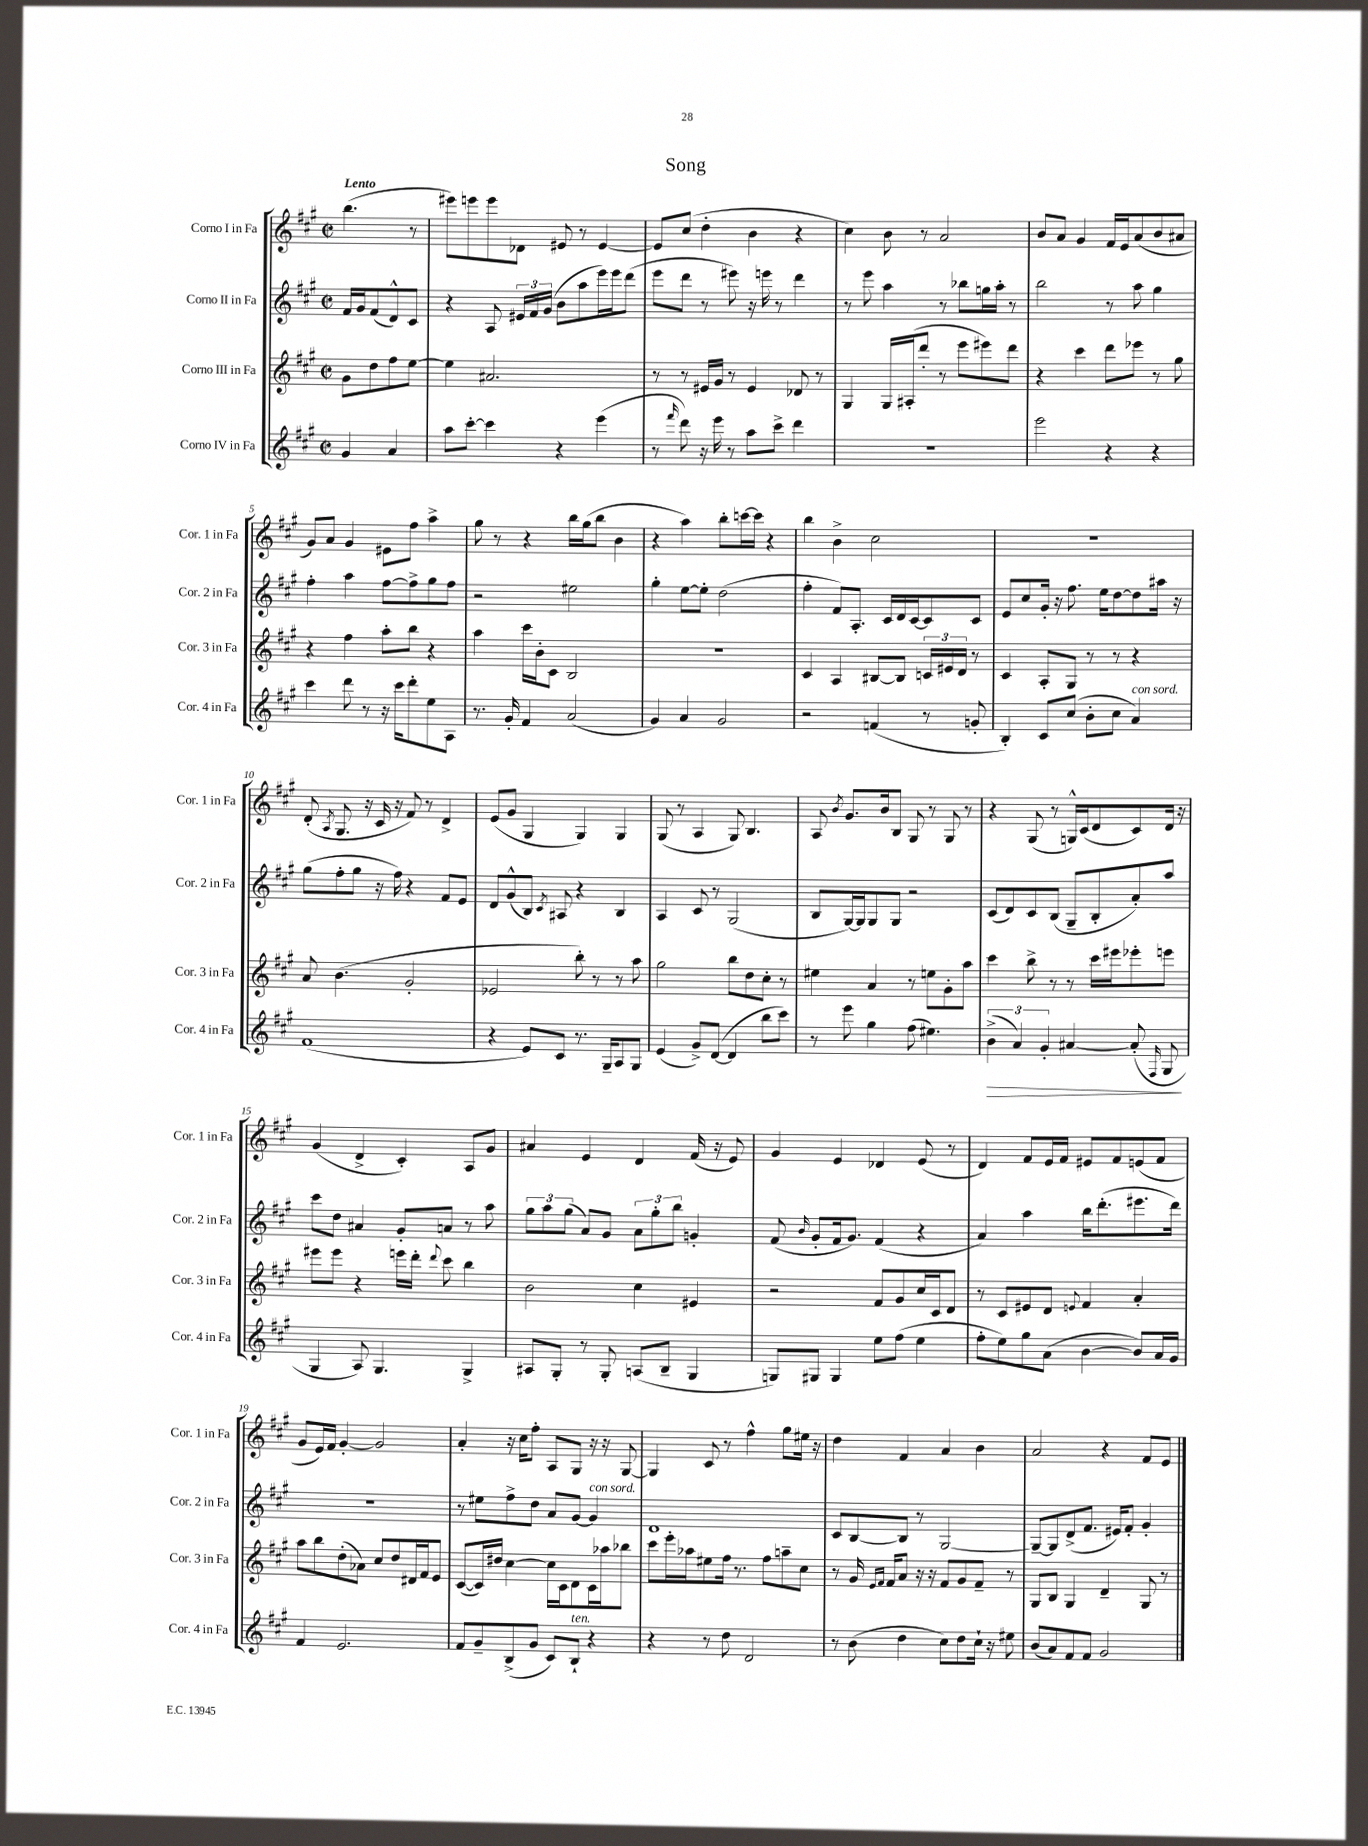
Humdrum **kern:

**kern	**kern	**kern	**kern
*staff4	*staff3	*staff2	*staff1
*clefG2	*clefG2	*clefG2	*clefG2
*k[f#c#g#]	*k[f#c#g#]	*k[f#c#g#]	*k[f#c#g#]
*M2/2	*M2/2	*M2/2	*M2/2
*met(c|)	*met(c|)	*met(c|)	*met(c|)
4g#	8g#	16f#	(4.bb
.	.	16g#	.
.	8dd	(8f#	.
4a	8ff#	8d^^)	.
.	[8ee	8c#	8r
=	=	=	=
8aa	4ee]	4r	8eee#)
[8ccc#'	.	.	8eee
4ccc#]	2.a#	8A	8eee
.	.	24e#	8d-
.	.	24f#	.
.	.	(24g#	.
4r	.	8b	8e#
.	.	8aa	8r
(4eee	.	16eee)	[4e#
.	.	16eee	.
.	.	(8ddd	.
=	=	=	=
8r	8r	8eee	8e#]
16qqfff#	.	.	.
8ddd)	8r	8ddd	(8cc#
16r	16e#	8r	4dd'
16eee	16g#	.	.
8r	8r	8eee#)	.
8aa	4e#	16r	4b
.	.	16eee	.
8ccc#^	.	8r	.
4ddd	8d-	4ddd	4r
.	8r	.	.
=	=	=	=
1r	4G#	8r	4cc#)
.	.	8eee	.
.	16G#	4aa	8b
.	(16A#'	.	.
.	8ddd'	.	8r
.	8r	8r	2a
.	8eee	8bb-	.
.	8eee#)	16gg	.
.	.	16aa'	.
.	8ddd	8r	.
=	=	=	=
2eee	4r	2bb	8b
.	.	.	8a
.	4ccc#	.	4g#
4r	8ddd	8r	16f#
.	.	.	16e
.	8eee-	8aa	(8a
4r	8r	4gg#	8b
.	8gg#	.	8a#
=	=	=	=
4ccc#	4r	4ff#'	8g#)
.	.	.	8a
8ddd	4ff#	4aa	4g#
8r	.	.	.
16r	8aa'	[8ff#	8e#
16ccc#	.	.	.
8ddd'	8bb	8ff#^]	8ff#
8ee	4r	8gg#	4aa^
8A	.	8ff#	.
=	=	=	=
8.r	4aa	2r	8gg#
.	.	.	8r
16g#'	.	.	.
4f#	16ccc#	.	4r
.	16b'	.	.
.	8c#	.	.
(2a	2B	2ee#	16bb
.	.	.	(16gg#
.	.	.	8bb
.	.	.	4b
=	=	=	=
4g#)	1r	4gg#'	4r
4a	.	[8ee	4aa)
.	.	8ee']	.
2g#	.	(2dd	8bb'
.	.	.	[16ccc
.	.	.	16ccc]
.	.	.	4r
=	=	=	=
2r	4c#	4ff#'	4bb
.	4A	8f#)	4b^
.	.	8.A'	.
(4f	[8B#	.	2cc#
.	.	16c#	.
.	8B#]	16d	.
.	.	[16c#	.
8r	24c	8c#]	.
.	24e#	.	.
.	24d	.	.
8g'	8r	8c#	.
=	=	=	=
4B')	4c#	8e	1r
.	.	8cc#	.
8c#	8A'	16g#'	.
.	.	16r	.
(8cc#	8G#	8.ff#	.
8b'	8r	.	.
.	.	16ee	.
8cc#	8r	[8dd	.
4a)	4r	8dd]	.
.	.	16aa#	.
.	.	16r	.
=	=	=	=
(1f#	8a	(8gg#	(8d'
.	.	.	8qA
.	(4.b	8ff#'	8.G#
.	.	8gg#	.
.	.	.	16r
.	.	16r	16c#
.	.	16ff#)	16r
.	2g#'	4r	8f#)
.	.	.	8r
.	.	8f#	4d^
.	.	8e	.
=	=	=	=
4r	2e-	8d	(8e
.	.	(8g#^^	8g#
8e)	.	8B)	4G#
.	.	8qc#	.
8c#	.	8A#	.
8.r	8bb')	4r	4G#)
.	8r	.	.
16G#~	.	.	.
8A	8r	4B	4G#
8G#	8aa	.	.
=	=	=	=
(4e	2gg#	4A	(8G#
.	.	.	8r
8g#^)	.	8c#	4A
([8d	.	8r	.
4d]	8bb	(2G#	8G#)
.	8dd	.	4.B
8bb	8cc#'	.	.
8ccc#)	8r	.	.
=	=	=	=
8r	4ee#	8B	8A
.	.	.	8qb
8eee	.	[16G#)	8.g#
.	.	16G#]	.
4gg#	4a	8G#	.
.	.	.	16b
.	.	8G#	8B
(8ff#	8r	2r	8G#
4.ee#)	8ee	.	8r
.	8g#'	.	8G#
.	8aa	.	8r
=	=	=	=
(6b^	4ccc#	(8c#	4r
.	.	8d)	.
6a)	.	.	.
.	8bb^	8c#	(8G#
6g#'	.	.	.
.	8r	(8B	8r
[4a#	8r	8G#~	16G^^)
.	.	.	(16c#
.	16ccc#	8B'	8d
.	16eee#	.	.
(8a#']	8eee-'	8a')	8c#)
16qqF#	.	.	.
8G#	8eee	8aa	16d
.	.	.	16r
=	=	=	=
4G#	8eee#	8ccc#	(4g#
.	8eee#	8dd	.
8A)	4r	4a#	4d^
4.G#	.	.	.
.	16eee	8g#'	4c#')
.	16ddd'	.	.
.	8qqddd	.	.
.	8ccc#	8a	.
4G#^	4bb	8r	8A
.	.	8aa	8g#
=	=	=	=
8A#	2b	12gg#	4a#
.	.	12aa	.
8G#'	.	.	.
.	.	(12gg#	.
8r	.	8a)	4e
8G#'	.	8g#	.
(8A	4cc#	12a	4d
.	.	12gg#'	.
8B~	.	.	.
.	.	12bb	.
4G#	4e#	4g'	(16f#
.	.	.	16r
.	.	.	8e)
=	=	=	=
8G)	2r	(8f#	4g#
.	.	16qqb	.
8G#	.	8g#'	.
4G#	.	16f#	4e
.	.	8.g#)	.
8ee	8f#	(4f#	4d-
(8ff#	8g#	.	.
4ee	16cc#	4r	(8e
.	16c#	.	.
.	8d	.	8r
=	=	=	=
8ff#'	8r	4a)	4d)
8ee)	8c#	.	.
8gg#	8e#	4aa	8f#
(8a	8d	.	16e
.	.	.	16f#
.	8qqe	.	.
[4b	4f#	16bb	8e#
.	.	(8.ddd'	.
.	.	.	8f#
8b])	4a'	8.eee#	(8e
16a	.	.	8f#
16g#	.	16ddd)	.
=	=	=	=
4f#	8aa	1r	8g#
.	8bb	.	16e)
.	.	.	16f#
2.e	(8dd'	.	[4g#'
.	8a-)	.	.
.	8cc#	.	2g#]
.	8dd	.	.
.	16d#	.	.
.	16f#	.	.
.	8e	.	.
=	=	=	=
8f#	([8c#	8r	4a'
8g#~	16c#])	8ee#	.
.	16dd#	.	.
(8B^	[4cc#	8ff#^	16r
.	.	.	16cc#
8g#	.	8dd	8ff#'
8c#)	16cc#]	8a	8A
.	16c#	.	.
8B`	8d	[8g#	8G#
4r	16c#	4g#]	16r
.	16aa-	.	16r
.	8bb-	.	[8G#
=	=	=	=
4r	8ccc#	1d	4G#]
.	16eee'	.	.
.	16aa-	.	.
8r	8ee#	.	8c#
8dd	16ff#	.	8r
.	8.r	.	.
2d	.	.	4ff#^^
.	8ff#	.	.
.	8aa~	.	8gg#
.	8cc#	.	16ee#
.	.	.	16r
=	=	=	=
8r	8r	8c#	4dd
(8b	16g#	[8B	.
.	16qqe	.	.
.	16qqf#	.	.
.	16f#	.	.
4dd	8a	8B]	4f#
.	16r	8r	.
.	16r	.	.
8cc#)	8f#	[2G#	4a
8dd	8g#	.	.
16cc#`	8f#~	.	4b
16r	.	.	.
8ee#	8r	.	.
=	=	=	=
(8b	8G#	8G#~_	2a
8a)	8B	8G#]	.
8f#	4G#	(8d^	.
8f#	.	8.f#	.
2g#	4d~	.	4r
.	.	16e#)	.
.	.	8f#'	.
.	8G#	4g#'	8f#
.	8r	.	8e
==	==	==	==
*-	*-	*-	*-
